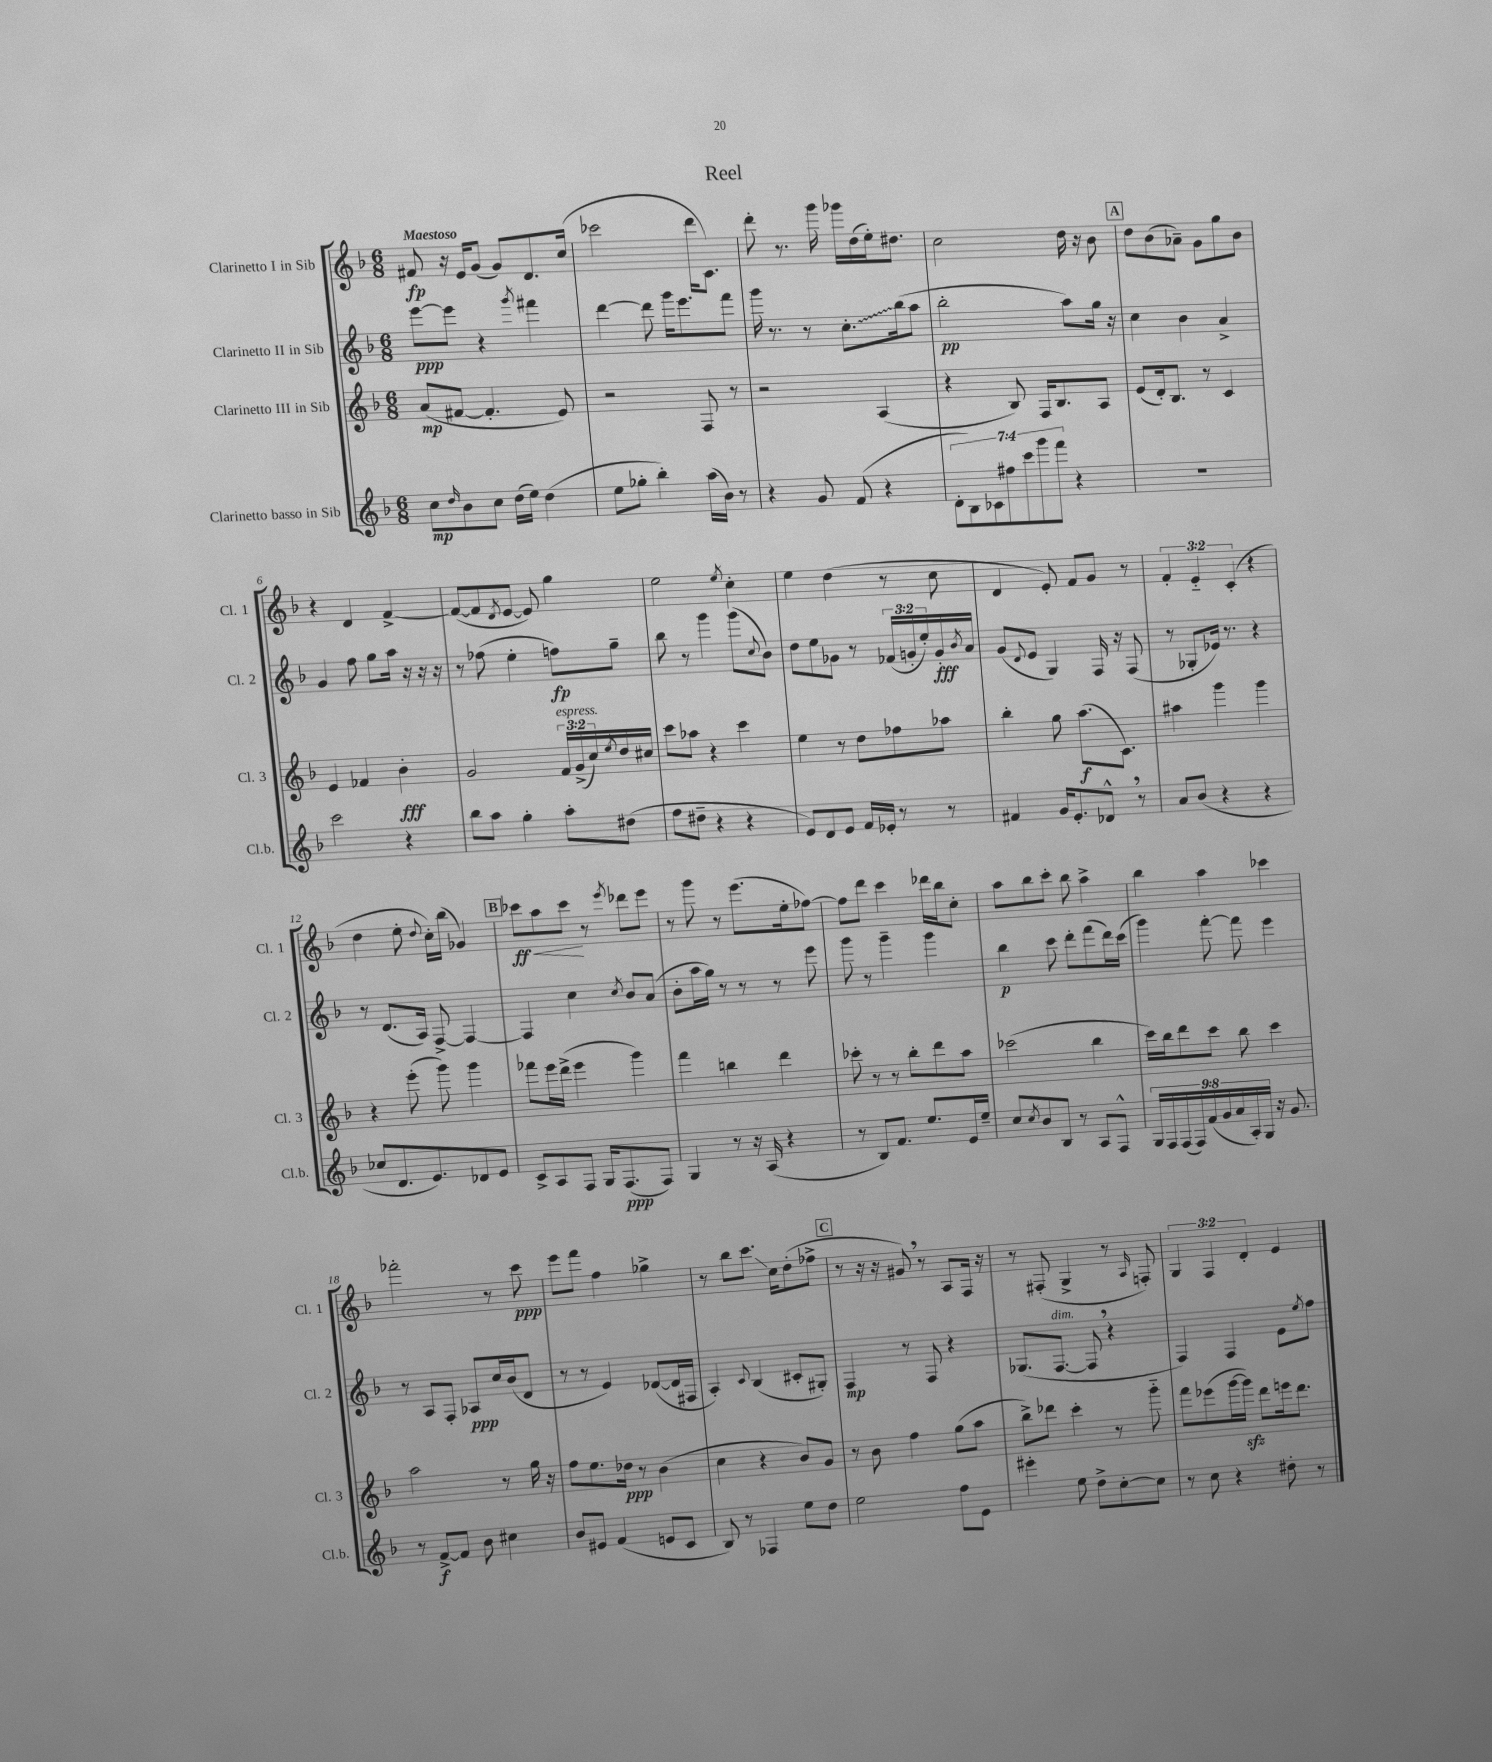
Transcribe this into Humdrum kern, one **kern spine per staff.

**kern	**kern	**kern	**kern
*staff4	*staff3	*staff2	*staff1
*clefG2	*clefG2	*clefG2	*clefG2
*k[b-]	*k[b-]	*k[b-]	*k[b-]
*M6/8	*M6/8	*M6/8	*M6/8
8cc\L	(8a/L	[8eee\L	8f#/
16qqdd/	.	.	.
8b-\	[8f#/J	8eee\]J	16r
.	.	.	16e/LK
8cc\J	4.f#'/]	4r	(8g/J
(16dd\LL	.	.	8g/L)
16ee\JJ)	.	.	.
.	.	8qggg/	.
(4dd\	.	4fff#\	8.d/
.	8e/)	.	.
.	.	.	(16cc/Jk
=	=	=	=
8ee\L	2r	[4ddd\	2ccc-\
8gg-'\J	.	.	.
4bb-'\)	.	8ddd\]	.
.	.	16ggg\LK	.
.	.	8.eee\	.
(16aa\LL	8F/	.	16ddd\LK
16b-\JJ)	.	.	8.c\J)
8r	8r	8fff\J	.
=	=	=	=
4r	2r	16ggg\	8ddd'\
.	.	8.r	.
.	.	.	8.r
8g/	.	8r	.
.	.	.	16ggg\
(8f/	.	8.cc'\L	16ggg-\LL
.	.	.	(16dd\
4r	(4A/	.	16ee'\J)
.	.	(16bb-\k	8.dd#\J
.	.	8aa\J	.
=	=	=	=
14d'\L	4r	2bb-'\	2cc\
14B-\)	.	.	.
14c-\	.	.	.
14ff#\	.	.	.
.	8B-/)	.	.
14ccc\	.	.	.
14ggg\	.	.	.
.	16F/LK	.	.
14fff\J	.	.	.
.	8.B-/	.	.
4r	.	8aa\L)	16dd\
.	.	.	16r
.	8A/J	16gg\Jk	8b-\
.	.	16r	.
=	=	=	=
2.r	(8e/L	4cc\	8dd\L
.	16d'/k)	.	(8b-\
.	8.B-/J	.	.
.	.	4b-\	8a-~\J)
.	8r	.	8g\L
.	4c/	4a^/	8gg\
.	.	.	8b-\J
=	=	=	=
2ccc\	4e/	4g/	4r
.	4f-/	8ff\	4d/
.	.	8gg\L	.
4r	4b-'\	16aa\Jk	[4f^/
.	.	16r	.
.	.	16r	.
.	.	16r	.
=	=	=	=
8bb-\L	2g/	8r	(8f/_L
8aa\J	.	(8ff-\	8f/]
.	.	.	8qd/
4gg'\	.	4ee'\	[8e/J
.	.	.	8e/])
8aa'\L	24f/LL	8ff\L)	4gg\
.	(24g^/	.	.
.	24cc/)	.	.
.	8qee/	.	.
(8dd#\J	16dd/	8gg~\J	.
.	16cc#/JJ	.	.
=	=	=	=
8ff\L	8ccc\L	8bb-\	2ee\
8dd#~\J	8aa-\J	8r	.
4r	4r	4ggg\	.
.	.	.	8qee/
4r	4ccc\	(8ggg\L	4cc'\
.	.	8qqcc/	.
.	.	8b-\J)	.
=	=	=	=
8e/L)	4ee\	8dd\L	4ee\
8d/	.	8ee\	.
8e/J	8r	8g-\J	(4dd\
16f/LL	8dd\L	8r	.
16e-'/JJ	.	.	.
8r	8ff-\	(24f-/LL	8r
.	.	24g'/	.
.	.	24ee'/)	.
8r	8aa-\J	16g'/	8cc\
.	.	8qb-/	.
.	.	16a/JJ	.
=	=	=	=
4f#/	4bb-'\	(8g/L	4d/
.	.	8qqd/	.
.	.	8e/J	.
16g/LK	8gg\	4G/)	8e'/)
8.e'/	.	.	.
.	(8.aa\L	.	8f/L
8d-^^/J	.	16F/	8g/J
.	8.c\J)	16r	.
8r	.	(8F/	8r
=	=	=	=
8a/L	4aa#\	8r	6f'/
(8b-/J	.	8G-'/L	.
.	.	.	6e'~/
4r	4ggg\	16e-/Jk)	.
.	.	8.r	.
.	.	.	(6c'/
4r	4ggg\	4r	4r
=	=	=	=
8cc-/L	4r	8r	4dd\
8.d/	.	(8.d/L	.
.	(8eee'\	.	8ee'\
8.e/)	.	16A/Jk)	.
.	.	.	8qqdd/
.	8ggg\)	[8F^/	16cc'\LL)
.	.	.	(16bb-\JJ
8d-/	4ggg\	4F/_	4g-/)
8e/J	.	.	.
=	=	=	=
8c^/L	8fff-\L	4F/]	8ccc-\L
8A/	16eee\L	.	8aa\
.	(16ddd^\JJ	.	.
8F/J	4eee\	4cc\	8ccc-\J
16G/LK	.	.	8r
(8.F/	.	.	.
.	.	8qcc/	8qeee/
.	4ggg\)	8b-/L	8ddd-\L
8F/J)	.	(8a/J	8eee\J
=	=	=	=
4G/	4fff\	8b-'\L	8r
.	.	16aa\L	8ggg\
.	.	16gg\JJ)	.
8r	4bb\	8r	8r
16r	.	8r	(8.eee\L
(16A/	.	.	.
4r	4ddd\	8r	.
.	.	.	16ee'\k
.	.	8eee\	[8ff-\J)
=	=	=	=
8r	8ccc-'\	8ggg\	8ff-\]L
8B-/L)	8r	8r	8ddd\J
8.f/J	8r	4ggg~\	4ccc\
.	8bb-'\L	.	.
8.ee/L	.	.	.
.	8ddd\	4ggg\	16ddd-\LL
.	.	.	16bb-\J
16e/L	8aa\J	.	8cc'\J
16ee~/JJ	.	.	.
=	=	=	=
8cc/L	(2ccc-\	4bb-\	8aa\L
8qcc/	.	.	.
8b-/	.	.	8bb-\
8B-/J	.	8ccc\	8ccc'\J
8r	.	8ddd'\L	8bb-\
8A/L	4bb-\	(8fff\	4aa^\
8F^^/J	.	16ddd\L)	.
.	.	(16ccc\JJ	.
=	=	=	=
18G/LL	16ccc\LL)	4ggg\)	4bb-\
18F/	.	.	.
.	16bb-\J	.	.
(18F/	.	.	.
.	8ddd\	.	.
18F/)	.	.	.
(18f/	.	.	.
.	8ccc\J	[8fff'\	4aa\
18g/	.	.	.
18a/	.	.	.
.	8bb-\	8fff\]	.
18A'/)	.	.	.
18G/JJ	.	.	.
16r	4ccc\	4eee\	4ccc-\
8.g/	.	.	.
=	=	=	=
8r	2aa\	8r	2fff-'\
[8f^/L	.	8A/L	.
8f/]J	.	8F'/J	.
8b-\	.	8A-/L	.
4cc#\	8r	16cc/L	8r
.	.	(16b-/J	.
.	16gg\	8d/J	8ccc\
.	16r	.	.
=	=	=	=
8b-/L	8ff\L	8r	8eee\L
8e#/J	8.ee\	8r	8fff\J
(4f/	.	4e/)	4ff\
.	16dd-\Jk	.	.
.	8r	.	.
8e/L	(4b-\	([8d-/L	4gg-^\
8c/J	.	16d-/]L	.
.	.	16F#/JJ	.
=	=	=	=
8B-/)	4cc\	4A'/)	8r
8r	.	.	8bb-\L
.	.	8qqc/	.
4F-/	4r	(4B-/	8.ccc\J
.	.	.	16cc\LK
8ee\L	8b-/L)	8c#'/L	(8dd'\
8dd\J	8g/J	8G#'/J)	8ff-^\J
=	=	=	=
2ee\	8r	4F/	8r
.	8b-\	.	16r
.	.	.	16r
.	4ff\	8r	8g#/)
.	.	8F/	8r
8ff\L	(8gg\L	4r	8A/L
8e\J	8aa\J	.	16F/Jk
.	.	.	16r
=	=	=	=
4eee#'\	8bb-^\L)	(8.G-/L	8r
.	8ddd-\J	.	(8F#'/
.	.	[8.F/J	.
8ee\	4ccc'\	.	4G^/
8dd^\L	.	8F/]	.
[8cc'\	8r	4r	8r
.	.	.	16qqA/
8cc\]J	8ggg'~\	.	8F'/)
=	=	=	=
8r	8fff\L	4F/)	6G/
8cc\	(8eee-\	.	.
.	.	.	6F/
4r	[16ggg\L	4F/	.
.	16ggg\]JJ)	.	.
.	.	.	6d'/
.	8ddd\L	.	.
8dd#'\	16eee\k	8e\L	4e/
.	8.ddd\J	.	.
.	.	8qee/	.
8r	.	8ff\J	.
==	==	==	==
*-	*-	*-	*-
